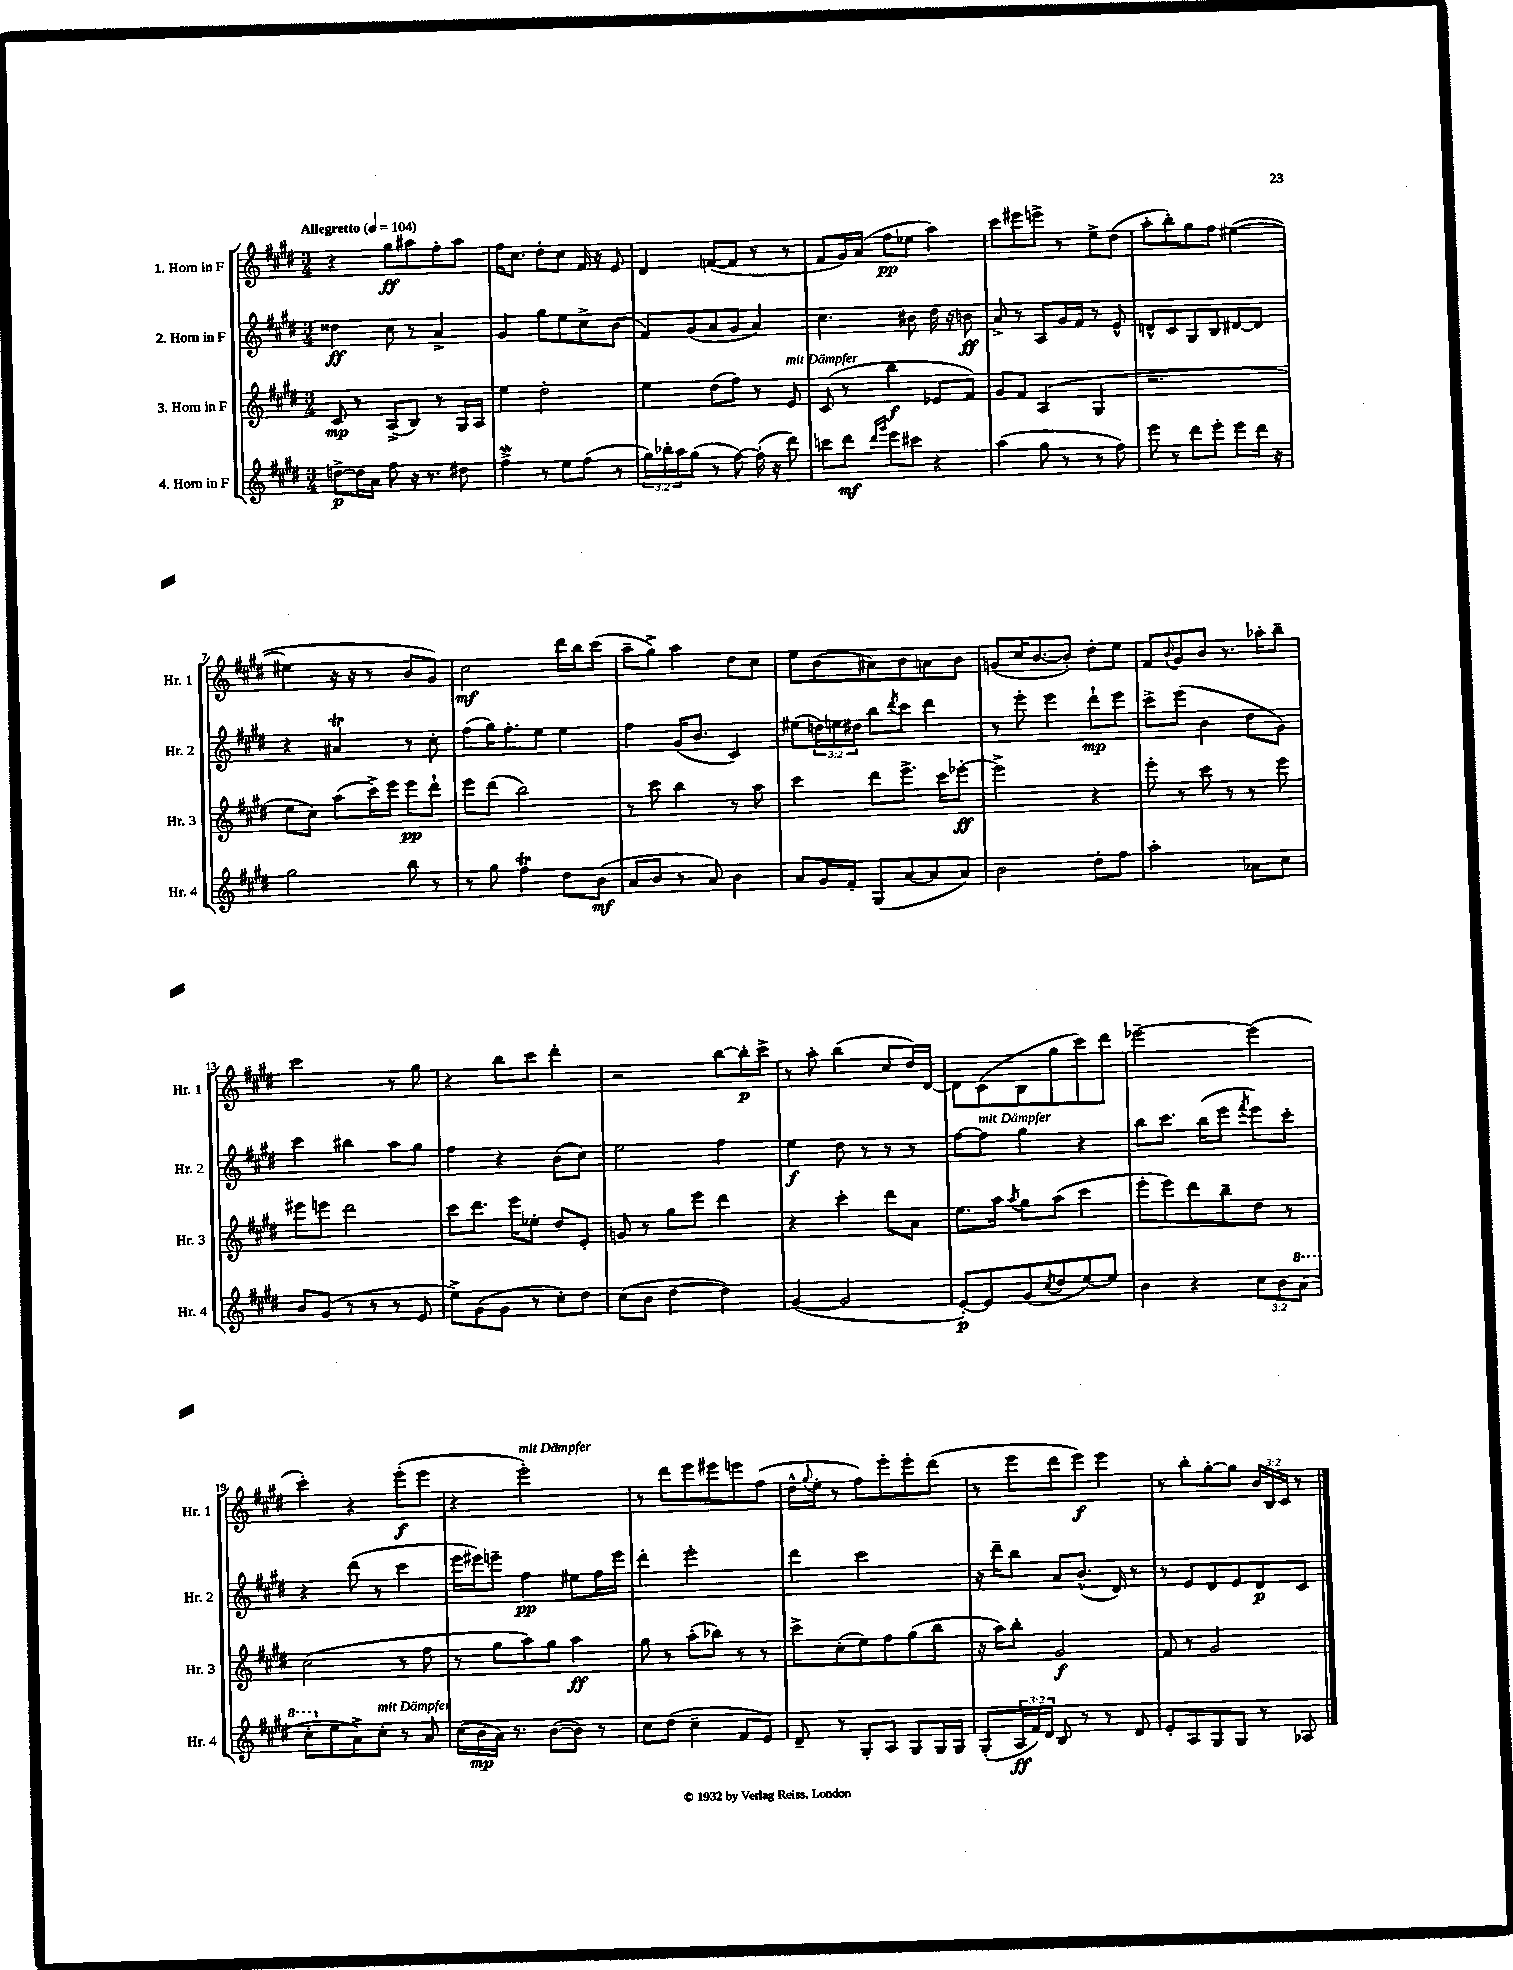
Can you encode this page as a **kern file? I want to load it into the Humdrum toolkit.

**kern	**dynam	**kern	**dynam	**kern	**dynam	**kern	**dynam
*part4	*part4	*part3	*part3	*part2	*part2	*part1	*part1
*staff4	*staff4	*staff3	*staff3	*staff2	*staff2	*staff1	*staff1
*I"4. Horn in F	*	*I"3. Horn in F	*	*I"2. Horn in F	*	*I"1. Horn in F	*
*I'Hr. 4	*	*I'Hr. 3	*	*I'Hr. 2	*	*I'Hr. 1	*
*clefG2	*	*clefG2	*	*clefG2	*	*clefG2	*
*k[f#c#g#d#]	*	*k[f#c#g#d#]	*	*k[f#c#g#d#]	*	*k[f#c#g#d#]	*
*M3/4	*	*M3/4	*	*M3/4	*	*M3/4	*
*MM104	*	*MM104	*	*MM104	*	*MM104	*
=1	=1	=1	=1	=1	=1	=1	=1
!	!	!	!	!	!	!LO:TX:a:B:t=Allegretto	!
[8ddn^\L	p	8c#/	mp	4dd##X\	ff	4r	.
16dd\L]	.	8r	.	.	.	.	.
16a\JJ	.	.	.	.	.	.	.
8ff#\	.	(8A^/L	.	8cc#\	.	8gg#\L	ff
16r	.	8B/J)	.	8r	.	8aa#X\	.
8.r	.	.	.	.	.	.	.
.	.	8r	.	4a^/	.	8ff#'\	.
8dd#X\	.	16G#/LL	.	.	.	8aa#\J	.
.	.	16A/JJ	.	.	.	.	.
=2	=2	=2	=2	=2	=2	=2	=2
4ff#W^\	.	4ee\	.	4g#/	.	16ff#\KL	.
.	.	.	.	.	.	8.cc#\J	.
8r	.	2dd#'\	.	8gg#\L	.	8dd#'\L	.
8ee\L	.	.	.	8ee\	.	8cc#\J	.
(8ff#\J	.	.	.	8cc#^\	.	16f#/	.
.	.	.	.	.	.	16r	.
8r	.	.	.	(8b\J	.	8e/	.
=3	=3	=3	=3	=3	=3	=3	=3
24gg#\LL)	.	4ee\	.	8f#/L)	.	4d#/	.
24bb-X'\	.	.	.	.	.	.	.
24aa\J	.	.	.	.	.	.	.
(8gg#\J	.	.	.	(8g#/	.	.	.
8r	.	(8dd#\L	.	8a/	.	([8fn/L	.
[8ff#\)	.	8ff#\J)	.	8g#/J	.	8f/J]	.
(16ff#'\]	.	8r	.	4a/)	.	8r	.
16r	.	.	.	.	.	.	.
!	!	!LO:TX:a:i:t=mit Dämpfer	!	!	!	!	!
8ddd#\)	.	8e/	.	.	.	8r	.
=4	=4	=4	=4	=4	=4	=4	=4
8cccn\L	.	(8c#/	.	4.cc#\	.	8f#/L	.
8ddd#\J	mf	8r	.	.	.	16g#/L)	.
.	.	.	.	.	.	(16a/JJ	.
16qqddd#/LL	.	.	.	.	.	.	.
16qqggg#/JJ	.	.	.	.	.	.	.
8eee\L	.	4bb\	f	.	.	8ff#\L	pp
8ccc#X\J	.	.	.	8b#X\	.	8ee-X\J	.
4r	.	8e-X/L	.	16dd#\	.	4aa\)	.
.	.	.	.	16r	.	.	.
.	.	8f#/J)	.	8bn\	ff	.	.
=5	=5	=5	=5	=5	=5	=5	=5
(4aa\	.	8g#/L	.	8a^/	.	8ccc#\L	.
.	.	8f#/J	.	8r	.	8eee#X\	.
8gg#\	.	(4A/	.	8A/L	.	8eeen^\J	.
8r	.	.	.	16g#/L	.	8r	.
.	.	.	.	16f#/JJ	.	.	.
8r	.	4G#/	.	8r	.	8ee^\L	.
8ff#\)	.	.	.	8e^^/	.	(8dd#\J	.
=6	=6	=6	=6	=6	=6	=6	=6
8eee\	.	2.r	.	8dn^^/L	.	8aa'\L	.
8r	.	.	.	8c#/	.	8bb'\)	.
8ddd#\L	.	.	.	8G#/	.	8gg#\	.
8eee'\J	.	.	.	8B/	.	8ff#\J	.
8eee\L	.	.	.	[8d#X/	.	([4ee#X\	.
16ddd#\Jk	.	.	.	8d#/J]	.	.	.
16r	.	.	.	.	.	.	.
!!LO:LB:g=z
=7	=7	=7	=7	=7	=7	=7	=7
2gg#\	.	8ee\L	.	4r	.	4ee#X\]	.
.	.	8cc#\J)	.	.	.	.	.
.	.	(8aa\L	.	4a#Xt/	.	16r	.
.	.	.	.	.	.	16r	.
.	.	16ccc#^\L)	.	.	.	8r	.
.	.	16eee\JJ	.	.	.	.	.
8bb\	.	8eee\L	pp	8r	.	8b/L	.
8r	.	8ddd#`\J	.	8cc#'\	.	8g#/J)	.
=8	=8	=8	=8	=8	=8	=8	=8
8r	.	8eee\L	.	(8ff#\L	.	2cc#\	mf
8gg#\	.	(8ddd#\J	.	16gg#\K)	.	.	.
.	.	.	.	8.ff#'\	.	.	.
4ff#T\	.	2bb\)	.	.	.	.	.
.	.	.	.	8ee\J	.	.	.
8dd#\L	.	.	.	4ee\	.	16ddd#\LL	.
.	.	.	.	.	.	16bb\J	.
(8b\J	mf	.	.	.	.	(8ccc#\J	.
=9	=9	=9	=9	=9	=9	=9	=9
8a/L	.	8r	.	4ff#\	.	8aa~\L	.
8b/J	.	8ccc#\	.	.	.	8gg#^\J)	.
8r	.	4bb\	.	(16g#/KL	.	4aa\	.
.	.	.	.	8.b/J	.	.	.
8a/)	.	.	.	.	.	.	.
4b\	.	8r	.	4c#/)	.	8dd#\L	.
.	.	8aa\	.	.	.	8cc#\J	.
=10	=10	=10	=10	=10	=10	=10	=10
8a/L	.	4ccc#\	.	(8ee#X\L	.	8ee\L	.
16g#/L	.	.	.	24ddn\L)	.	(8b\	.
.	.	.	.	24een\	.	.	.
16f#'/JJ	.	.	.	.	.	.	.
.	.	.	.	24dd#X\JJ	.	.	.
(8G#/L	.	8ddd#\L	.	8bb\L	.	8a#X\)	.
.	.	.	.	8qddd#/	.	.	.
[8a/	.	8.eee^\J	.	8ccc#\J	.	8b\	.
8a/]	.	.	.	4ddd#\	.	8an\	.
.	.	16ccc#\KL	.	.	.	.	.
8a/J)	.	[8eee-X'\J	ff	.	.	8b\J	.
=11	=11	=11	=11	=11	=11	=11	=11
2b\	.	2eee-^\]	.	8r	.	(8gn/L	.
.	.	.	.	8eee'\	.	16cc#/K	.
.	.	.	.	.	.	[8.b/	.
.	.	.	.	4eee\	.	.	.
.	.	.	.	.	.	8b'/J])	.
8dd#'\L	.	4r	.	8ddd#`\L	mp	8dd#'\L	.
8ff#\J	.	.	.	8eee\J	.	8ee\J	.
=12	=12	=12	=12	=12	=12	=12	=12
2aa'\	.	8eee'\	.	8ccc#^\L	.	8f#/L	.
.	.	.	.	.	.	8qqb/	.
.	.	8r	.	(8eee\J	.	8g#/	.
.	.	8ccc#\	.	4b\	.	8b/J	.
.	.	8r	.	.	.	8.r	.
8a-X\L	.	8r	.	8dd#\L	.	.	.
.	.	.	.	.	.	16aa-X'\KL	.
8cc#\J	.	8eee\	.	8g#\J)	.	8bb~\J	.
!!LO:LB:g=z
=13	=13	=13	=13	=13	=13	=13	=13
8b/L	.	8eee#X\L	.	4ccc#\	.	2ccc#\	.
(8g#/J	.	8eeen\J	.	.	.	.	.
8r	.	2ddd#\	.	4bb#X\	.	.	.
8r	.	.	.	.	.	.	.
8r	.	.	.	8aa\L	.	8r	.
8e/	.	.	.	8gg#\J	.	8gg#\	.
=14	=14	=14	=14	=14	=14	=14	=14
8ee^\L)	.	8ccc#\L	.	4ff#\	.	4r	.
(8g#\	.	8.ddd#\J	.	.	.	.	.
8g#\J	.	.	.	4r	.	8bb\L	.
.	.	16eee\KL	.	.	.	.	.
8r	.	8ee-X'\J	.	.	.	8ccc#\J	.
8cc#'\L)	.	8dd#/L	.	(8b\L	.	4ddd#'\	.
8dd#\J	.	8e'/J	.	8cc#\J)	.	.	.
=15	=15	=15	=15	=15	=15	=15	=15
(8cc#\L	.	8gn/	.	2ee\	.	2r	.
8b\J	.	8r	.	.	.	.	.
[4dd#\	.	8gg#\L	.	.	.	.	.
.	.	8eee\J	.	.	.	.	.
4dd#\])	.	4ddd#\	.	4ff#\	.	[8bb\L	.
.	.	.	.	.	.	16bb'\L]	p
.	.	.	.	.	.	16ccc#^\JJ	.
=16	=16	=16	=16	=16	=16	=16	=16
([4g#/	.	4r	.	4ee\	f	8r	.
.	.	.	.	.	.	8aa'\	.
2g#/]	.	4ccc#'\	.	8dd#\	.	(4bb\	.
.	.	.	.	8r	.	.	.
.	.	8ddd#\L	.	8r	.	8cc#/L	.
.	.	8a\J	.	8r	.	16dd#/L)	.
.	.	.	.	.	.	[16d#/JJ	.
=17	=17	=17	=17	=17	=17	=17	=17
[8e'/L)	p	8.ee\L	.	[8ff#\L	.	8d#\L]	.
!	!	!	!	!LO:TX:a:i:t=mit Dämpfer	!	!	!
8e/]	.	.	.	8ff#\J]	.	(8c#\	.
.	.	16aa\Jk	.	.	.	.	.
.	.	8qaa/	.	.	.	.	.
(8g#/	.	8gg#\L	.	4gg#\	.	8B\	.
8qcc#/	.	.	.	.	.	.	.
8dd#/	.	(8aa\J	.	.	.	8gg#\	.
[8ee/)	.	4ccc#\	.	4r	.	8ccc#\)	.
8ee/J]	.	.	.	.	.	8ddd#\J	.
=18	=18	=18	=18	=18	=18	=18	=18
4b\	.	8eee'\L	.	8bb\L	.	[2eee-X~\	.
.	.	8eee\)	.	8.ccc#\J	.	.	.
4r	.	8ddd#\	.	.	.	.	.
.	.	.	.	(16bb\KL	.	.	.
.	.	8bb~\	.	8eee\J	.	.	.
.	.	.	.	8qfff#/	.	.	.
12cc#\L	.	8dd#\J	.	8eee\L)	.	(4eee-\]	.
12b\	.	.	.	.	.	.	.
.	.	8r	.	8ccc#'\J	.	.	.
*8va	*	*	*	*	*	*	*
(12aa\J	.	.	.	.	.	.	.
!!LO:LB:g=z
=19	=19	=19	=19	=19	=19	=19	=19
8ccc#'\L	.	(2cc#\	.	4r	.	4ccc#'\)	.
*X8va	*	*	*	*	*	*	*
8ee\	.	.	.	.	.	.	.
8a^\)	.	.	.	(8ddd#\	.	4r	.
!LO:TX:a:i:t=mit Dämpfer	!	!	!	!	!	!	!
8cc#'\J	.	.	.	8r	.	.	.
8r	.	8r	.	4ccc#\	.	(8eee'\L	f
8a/	.	8ff#\	.	.	.	8eee\J	.
=20	=20	=20	=20	=20	=20	=20	=20
(16cc#\LL	.	8r	.	16eee\LL	.	4r	.
16b\	mp	.	.	16eee#X\J)	.	.	.
16a\JJ)	.	8gg#\L	.	8eeen~\J	.	.	.
8.r	.	.	.	.	.	.	.
!	!	!	!	!	!	!LO:TX:a:i:t=mit Dämpfer	!
.	.	8aa\)	.	4ff#\	pp	2eee'\)	.
([8b\L	.	8gg#\J	.	.	.	.	.
8b\J])	.	4aa\	ff	8ee#X\L	.	.	.
8r	.	.	.	16ff#\L	.	.	.
.	.	.	.	16eee\JJ	.	.	.
=21	=21	=21	=21	=21	=21	=21	=21
8cc#\L	.	8gg#\	.	4ddd#'\	.	8r	.
(8dd#\J	.	8r	.	.	.	8ddd#\L	.
4cc#~\	.	(8aa'\L	.	2eee'\	.	8eee\	.
.	.	8bb-X\J)	.	.	.	8eee#X\	.
8f#/L	.	8r	.	.	.	8eeen\	.
8e/J)	.	8r	.	.	.	(8ff#\J	.
=22	=22	=22	=22	=22	=22	=22	=22
8d#~/	.	8ccc#^\L	.	4ddd#\	.	16dd#^^\LL	.
.	.	.	.	.	.	8qqgg#/	.
.	.	.	.	.	.	16ee'\JJ	.
8r	.	(8cc#'\	.	.	.	8r	.
8G#'/L	.	8ee\)	.	2ccc#\	.	8ff#\L)	.
8A/J	.	8ff#\	.	.	.	8eee'\	.
8G#/L	.	(8gg#\	.	.	.	8eee'\	.
16G#/L	.	8bb\J	.	.	.	(8ddd#\J	.
16G#/JJ	.	.	.	.	.	.	.
=23	=23	=23	=23	=23	=23	=23	=23
(8G#'/L	.	16r	.	16r	.	8r	.
.	.	16aa\KL)	.	16ddd#~\KL	.	.	.
24A/L	ff	8bb'\J	.	8bb\J	.	8eee\L	.
24f#/)	.	.	.	.	.	.	.
24d#/JJ	.	.	.	.	.	.	.
8B/	.	2g#/	f	8a/L	.	8ddd#\	.
8r	.	.	.	(8.b^^/J	.	8eee\J)	f
8r	.	.	.	.	.	4eee\	.
.	.	.	.	16d#/)	.	.	.
8d#/	.	.	.	8r	.	.	.
=24	=24	=24	=24	=24	=24	=24	=24
8e'/L	.	8f#/	.	8r	.	8r	.
8A/	.	8r	.	8e/L	.	8bb'\L	.
8G#/	.	2g#/	.	8d#/	.	[8gg#'\	.
8G#/J	.	.	.	8e/	.	8gg#\J]	.
8r	.	.	.	8d#/	p	24b/LL	.
.	.	.	.	.	.	24B/	.
.	.	.	.	.	.	24c#/JJ	.
8A-X/	.	.	.	8c#/J	.	8r	.
==	==	==	==	==	==	==	==
*-	*-	*-	*-	*-	*-	*-	*-
